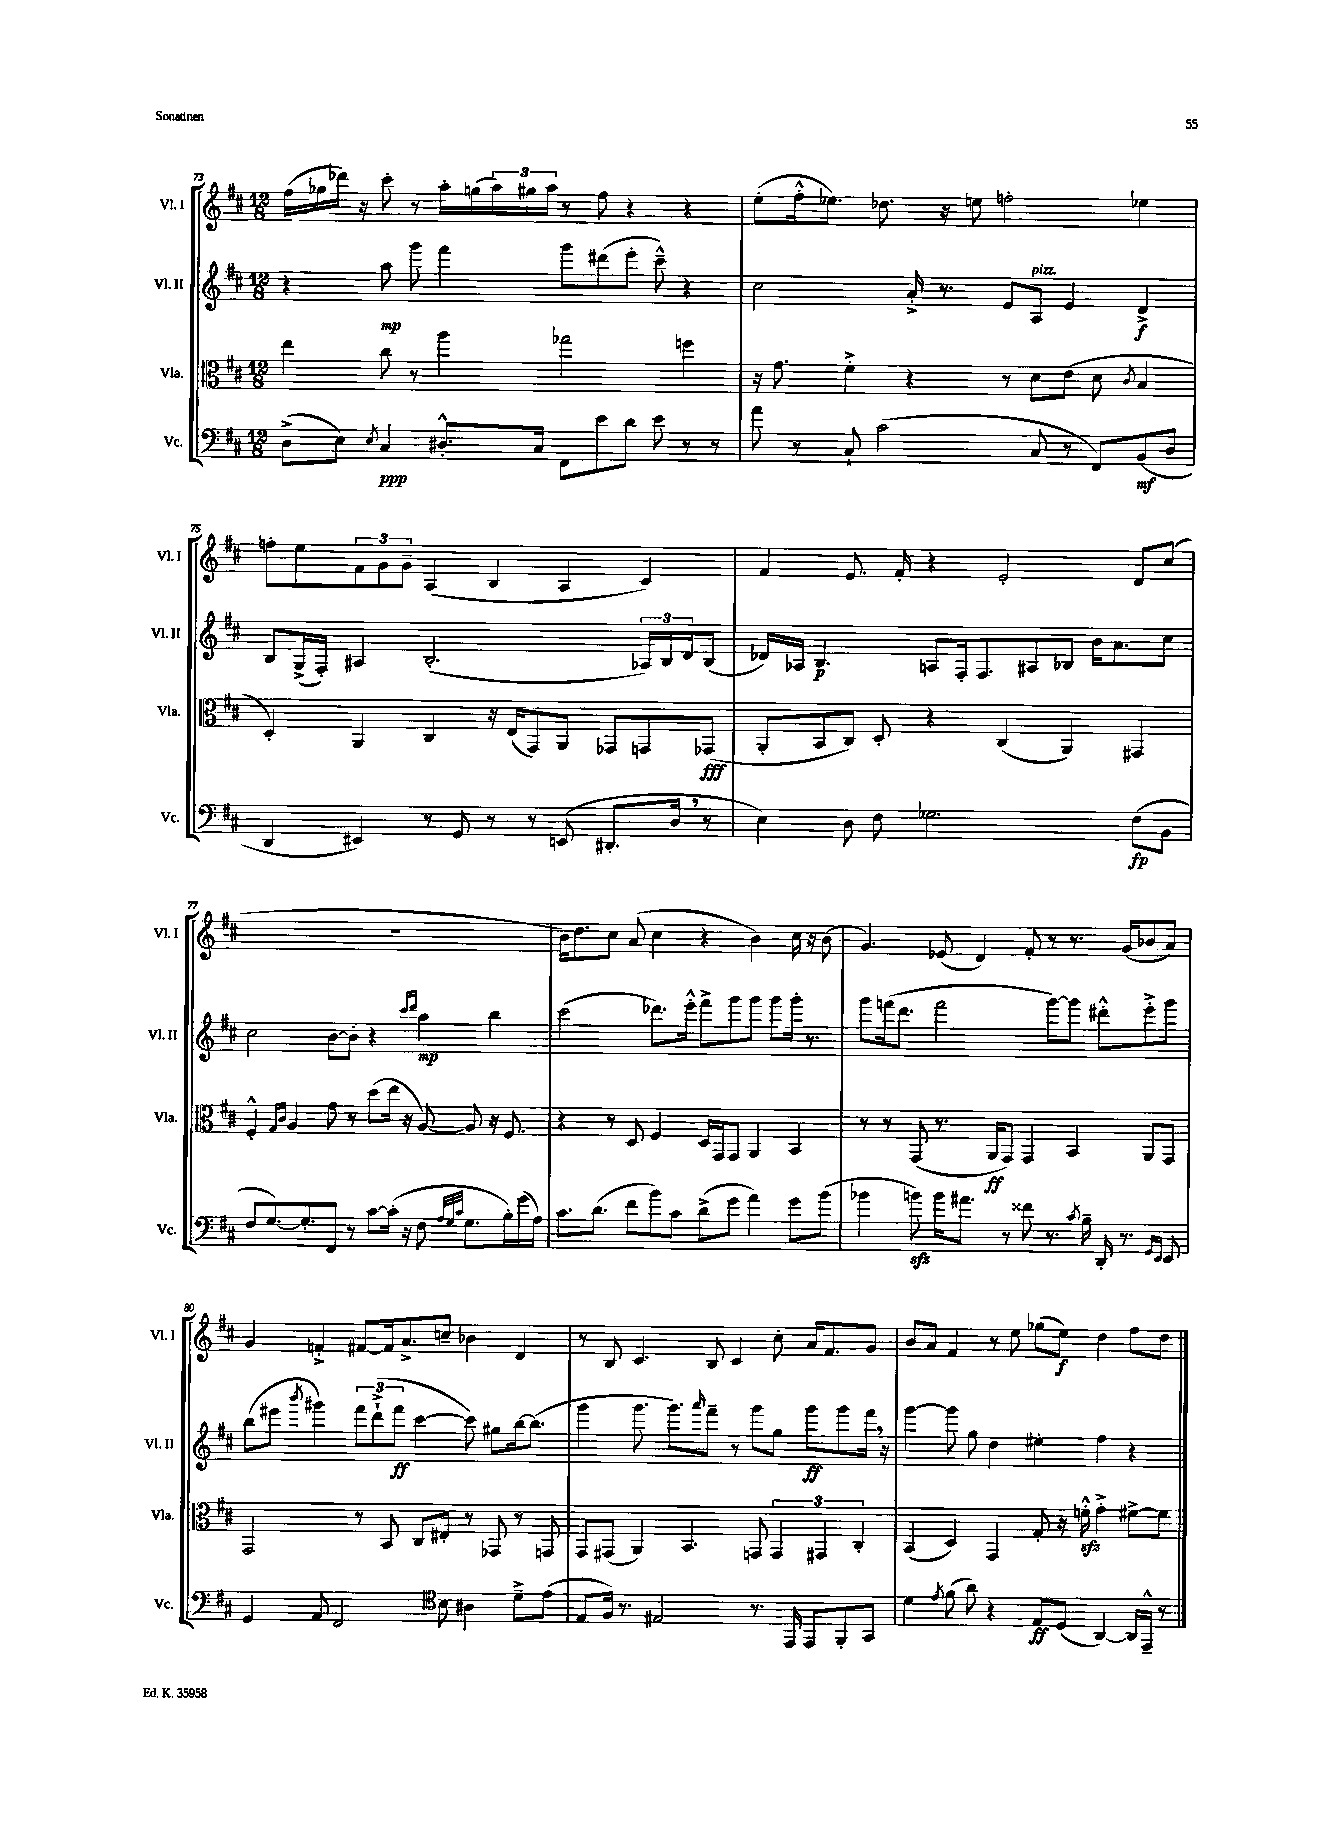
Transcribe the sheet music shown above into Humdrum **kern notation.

**kern	**dynam	**kern	**dynam	**kern	**dynam	**kern	**dynam
*part4	*part4	*part3	*part3	*part2	*part2	*part1	*part1
*staff4	*staff4	*staff3	*staff3	*staff2	*staff2	*staff1	*staff1
*I"Vc.	*	*I"Vla.	*	*I"Vl. II	*	*I"Vl. I	*
*I'Vc.	*	*I'Vla.	*	*I'Vl. II	*	*I'Vl. I	*
*clefF4	*	*clefC3	*	*clefG2	*	*clefG2	*
*k[f#c#]	*	*k[f#c#]	*	*k[f#c#]	*	*k[f#c#]	*
*M12/8	*	*M12/8	*	*M12/8	*	*M12/8	*
=73	=73	=73	=73	=73	=73	=73	=73
(8D^\L	.	4ee\	.	4r	.	(16ff#\LL	.
.	.	.	.	.	.	16gg-X\	.
8E\J)	.	.	.	.	.	16ddd-X\JJ)	.
.	.	.	.	.	.	16r	.
8qE/	.	.	.	.	.	.	.
4C#/	ppp	8cc#\	.	8aa\	mp	8ccc#'\	.
.	.	8r	.	8ggg\	.	8r	.
8.D#X'^^/L	.	4aa\	.	4fff#\	.	16aa'\LL	.
.	.	.	.	.	.	(16ggn\	.
.	.	.	.	.	.	24aa\)	.
.	.	.	.	.	.	24gg#X\	.
16C#/Jk	.	.	.	.	.	.	.
.	.	.	.	.	.	24aa\JJ	.
8FF#\L	.	2gg-X\	.	8ggg\L	.	8r	.
8e\	.	.	.	(8ddd#X\	.	8ff#\	.
8d\J	.	.	.	8eee'\J	.	4r	.
8e\	.	.	.	8ccc#~^^\)	.	.	.
8r	.	4ffn\	.	4r	.	4r	.
8r	.	.	.	.	.	.	.
=74	=74	=74	=74	=74	=74	=74	=74
8a\	.	16r	.	2cc#\	.	(8ee'\L	.
.	.	8.g\	.	.	.	.	.
8r	.	.	.	.	.	16ff#'^^\k	.
.	.	.	.	.	.	8.ee-X\J)	.
8C#`/	.	4f#'^\	.	.	.	.	.
(2c#\	.	.	.	.	.	8.dd-X\	.
.	.	4r	.	16a'^/	.	.	.
.	.	.	.	8.r	.	16r	.
.	.	.	.	.	.	8een\	.
.	.	8r	.	8e/L	.	2ffn'\	.
!	!	!	!	!LO:TX:a:i:t=pizz.	!	!	!
8C#/	.	8d\L	.	8A/J	.	.	.
8r	.	(8e\J	.	4e/	.	.	.
8FF#/L)	.	8d\	.	.	.	.	.
.	.	8qc#/	.	.	.	.	.
(8BB/	mf	4B/	.	4d^/	f	4ee-X\	.
8D/J	.	.	.	.	.	.	.
!!LO:LB:g=z
=75	=75	=75	=75	=75	=75	=75	=75
4DD/	.	4D'/)	.	8B/L	.	8ffn'\L	.
.	.	.	.	(16G^/L	.	8ee\	.
.	.	.	.	16F#'/JJ)	.	.	.
4EE#X/)	.	4AA/	.	4A#X/	.	12f#\	.
.	.	.	.	.	.	12g\	.
.	.	.	.	.	.	12g~\J	.
8r	.	4C#/	.	(2.B'/	.	(4A/	.
8GG/	.	.	.	.	.	.	.
8r	.	16r	.	.	.	4B/	.
.	.	(16E/KL	.	.	.	.	.
8r	.	8GG/)	.	.	.	.	.
(8EEn/	.	8AA/J	.	.	.	4A/	.
8.DD#X'/L	.	8GG-X/L	.	.	.	.	.
.	.	8GGn/	.	24A-X/LL)	.	4c#/)	.
.	.	.	.	24B/	.	.	.
16D,/Jk	.	.	.	.	.	.	.
.	.	.	.	24d/J	.	.	.
8r	.	(8GG-X/J	fff	(8B/J	.	.	.
=76	=76	=76	=76	=76	=76	=76	=76
4E\)	.	8AA'/L	.	16d-X/LL)	.	4f#/	.
.	.	.	.	16A-X/JJ	.	.	.
.	.	8BB/	.	4.B/	p	.	.
8D\	.	8C#/J)	.	.	.	8.e/	.
8F#\	.	8D'/	.	.	.	.	.
.	.	.	.	.	.	16f#'/	.
2.G-X\	.	4r	.	8An/L	.	4r	.
.	.	.	.	16F#'/k	.	.	.
.	.	.	.	8.F#/	.	.	.
.	.	(4C#/	.	.	.	2e'/	.
.	.	.	.	8A#X/	.	.	.
.	.	4AA/)	.	8B-X/J	.	.	.
.	.	.	.	16b\KL	.	.	.
.	.	.	.	8.a\	.	.	.
(8F#\L	fp	4GG#X/	.	.	.	8d/L	.
8BB\J	.	.	.	8cc#\J	.	(8cc#/J	.
!!LO:LB:g=z
=77	=77	=77	=77	=77	=77	=77	=77
8F#/L	.	4F#'^^/	.	2cc#\	.	1.r	.
[8.G/)	.	.	.	.	.	.	.
.	.	16qqG/LL	.	.	.	.	.
.	.	16qqc#/JJ	.	.	.	.	.
.	.	4A/	.	.	.	.	.
8.G'/]	.	.	.	.	.	.	.
8FF#/J	.	8g\	.	[8b\L	.	.	.
8r	.	8r	.	8b'\J]	.	.	.
[8c#\L	.	(8dd\L	.	4r	.	.	.
(16c#'\Jk]	.	16ee\Jk	.	.	.	.	.
16r	.	16r	.	.	.	.	.
.	.	.	.	16qqccc#/LL	.	.	.
.	.	.	.	16qqddd/JJ	.	.	.
8F#\	.	[8A/)	.	4aa\	mp	.	.
32qqA/LLL	.	.	.	.	.	.	.
32qqG/	.	.	.	.	.	.	.
32qqc#/JJJ	.	.	.	.	.	.	.
8.G\L	.	8A/]	.	.	.	.	.
.	.	16r	.	4bb\	.	.	.
16B'\L)	.	8.F#/	.	.	.	.	.
(16g\	.	.	.	.	.	.	.
16A\JJ)	.	.	.	.	.	.	.
=78	=78	=78	=78	=78	=78	=78	=78
8.c#\L	.	4r	.	(2ccc#\	.	16b\KL)	.
.	.	.	.	.	.	8.dd\	.
(8.d\J	.	.	.	.	.	.	.
.	.	8r	.	.	.	8cc#\J	.
8f#\L	.	8D/	.	.	.	(8a/	.
8b\)	.	4F#/	.	8.ddd-X\L)	.	4cc#\	.
8c#\J	.	.	.	.	.	.	.
.	.	.	.	16eee'^^\Jk	.	.	.
(8d^\L	.	16D/LL	.	8fff#^\L	.	4r	.
.	.	16GG/J	.	.	.	.	.
8g\J	.	8GG/J	.	8ggg\	.	.	.
4a\)	.	4AA/	.	8ggg\J	.	4b\)	.
.	.	.	.	8ggg\L	.	.	.
8g\L	.	4BB/	.	16ggg'\Jk	.	16cc#\	.
.	.	.	.	8.r	.	16r	.
(8b\J	.	.	.	.	.	(8b\	.
=79	=79	=79	=79	=79	=79	=79	=79
4b-X\	.	8r	.	8ggg\L	.	4.g/)	.
.	.	8r	.	(16fffn\k	.	.	.
.	.	.	.	8.ddd\J	.	.	.
8bnzz\)	.	(8GG/	.	.	.	.	.
16b\KL	.	8.r	.	2fff\	.	(8e-X/	.
8.a#X\J	.	.	.	.	.	.	.
.	.	.	.	.	.	4d/)	.
.	.	16AA/KL	ff	.	.	.	.
8r	.	8GG/J)	.	.	.	.	.
8f##X\	.	4GG/	.	.	.	8f#'/	.
8.r	.	.	.	[8ggg\L)	.	8r	.
.	.	4BB/	.	8ggg\J]	.	8.r	.
8qc#/	.	.	.	.	.	.	.
16B~\	.	.	.	.	.	.	.
16DD'/	.	.	.	8ddd#X'^^\L	.	.	.
8.r	.	.	.	.	.	(16g/KL	.
.	.	8AA/L	.	8eee'^\	.	8b-X/	.
16qqGG/LL	.	.	.	.	.	.	.
16qqEE/JJ	.	.	.	.	.	.	.
8EE/	.	8GG/J	.	8ggg\J	.	8a/J)	.
!!LO:LB:g=z
=80	=80	=80	=80	=80	=80	=80	=80
4GG/	.	2GG/	.	(8bb\L	.	4g/	.
.	.	.	.	8eee#X\J	.	.	.
.	.	.	.	8qbbb/	.	.	.
8AA/	.	.	.	4ggg#X\)	.	4fn'^/	.
2FF#/	.	.	.	.	.	.	.
.	.	8r	.	12fff#\L	.	[8f#X/L	.
.	.	.	.	(12ddd`^\	.	.	.
.	.	8BB/	.	.	.	16f#/k]	.
.	.	.	.	12fff#\J	ff	.	.
.	.	.	.	.	.	8.a^/	.
.	.	8C#/L	.	[4ccc#\	.	.	.
*clefC4	*	*	*	*	*	*	*
8B\	.	8E#X'/J	.	.	.	8ccn~/J	.
4A#X\	.	8r	.	8ccc#\])	.	4b-X\	.
.	.	8GG-X/	.	8gg#X\L	.	.	.
8d~^\L	.	8r	.	[16bb\k	.	4d/	.
.	.	.	.	(8.bb\J]	.	.	.
(8e\J	.	8GGn/	.	.	.	.	.
=81	=81	=81	=81	=81	=81	=81	=81
8E/L	.	8GG/L	.	4ggg\	.	8r	.
16F#/Jk)	.	(8GG#X/J	.	.	.	8B/	.
8.r	.	.	.	.	.	.	.
.	.	4AA/)	.	8.ggg\	.	4.c#/	.
2E#X/	.	.	.	.	.	.	.
.	.	.	.	8.ggg\L)	.	.	.
.	.	4.BB/	.	.	.	.	.
.	.	.	.	16qqaaa/	.	.	.
.	.	.	.	8fff#~\J	.	8B/	.
.	.	.	.	8r	.	4c#/	.
8.r	.	8GGn/	.	8ggg\L	.	.	.
.	.	6GG/	.	8gg\J	.	8cc#'\	.
16EE/	.	.	.	.	.	.	.
8EE/L	.	.	.	8ggg\L	ff	16a/KL	.
.	.	6GG#X/	.	.	.	.	.
.	.	.	.	.	.	8.f#/	.
8FF#'/	.	.	.	8ggg\	.	.	.
.	.	6C#'/	.	.	.	.	.
8GG/J	.	.	.	16fff#,\Jk	.	8g/J	.
.	.	.	.	16r	.	.	.
=82	=82	=82	=82	=82	=82	=82	=82
4d\	.	(4BB/	.	[4ggg\	.	8b/L	.
.	.	.	.	.	.	8a/J	.
8qe/	.	.	.	.	.	.	.
(8f#\	.	4D/)	.	8ggg\]	.	4f#/	.
8a\)	.	.	.	8gg\	.	.	.
4r	.	4GG/	.	4dd\	.	8r	.
.	.	.	.	.	.	8ee\	.
8E/L	ff	8G'/	.	4ee#X'\	.	(8gg-X\L	.
(8D/J	.	16r	.	.	.	8ee\J)	f
.	.	16fnzz'^^\	.	.	.	.	.
[4AA/)	.	4g'^\	.	4ff#\	.	4dd\	.
16AA/LL]	.	[8f#X^\L	.	4r	.	8ff#\L	.
16EE~^^/JJ	.	.	.	.	.	.	.
8r	.	8f#\J]	.	.	.	8dd\J	.
==	==	==	==	==	==	==	==
*-	*-	*-	*-	*-	*-	*-	*-
